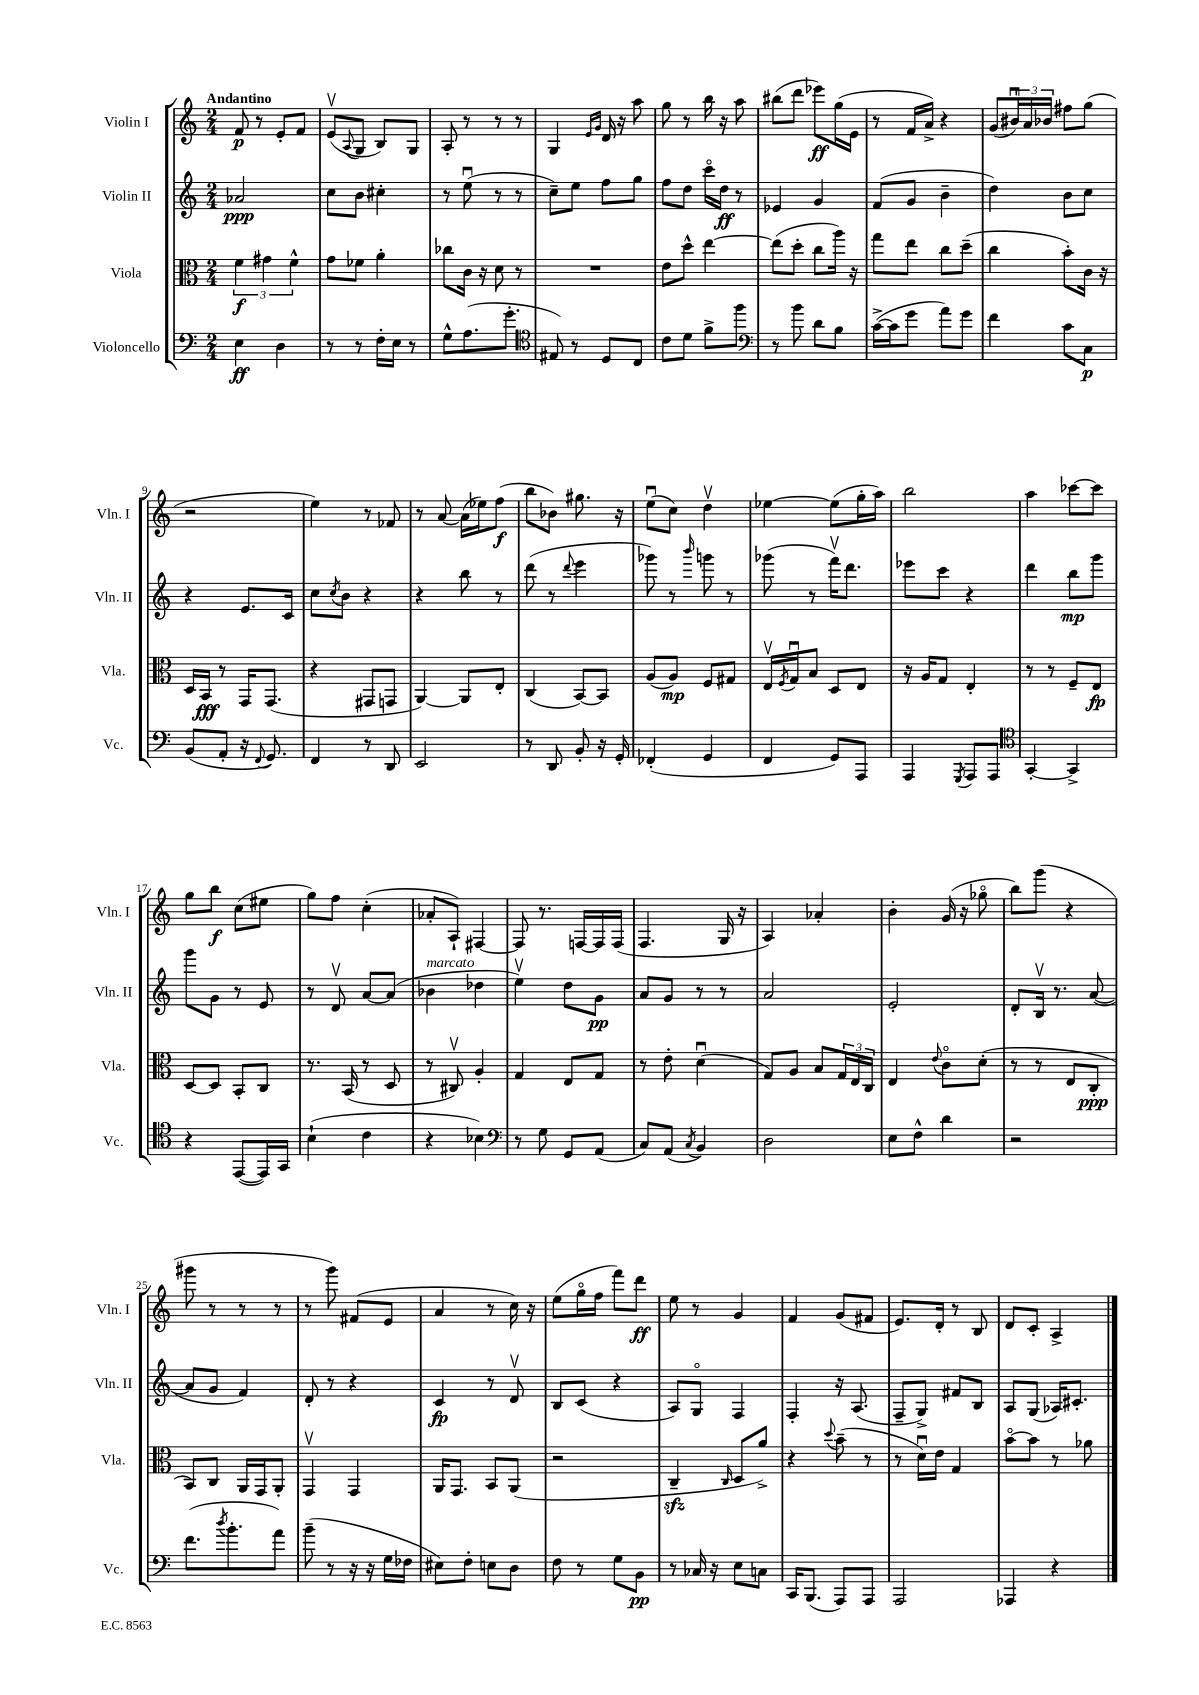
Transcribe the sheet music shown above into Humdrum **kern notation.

**kern	**kern	**kern	**kern
*staff4	*staff3	*staff2	*staff1
*clefF4	*clefC3	*clefG2	*clefG2
*k[]	*k[]	*k[]	*k[]
*M2/4	*M2/4	*M2/4	*M2/4
4E	6f	2a-	8f
.	.	.	8r
.	6g#	.	.
4D	.	.	8e'
.	6f^^	.	.
.	.	.	8f
=	=	=	=
8r	8g	8cc	(8ev
.	.	.	8qqA
8r	8f-	8b	8G
16F'	4a'	4cc#'	8B)
16E	.	.	.
8r	.	.	8G
=	=	=	=
8G^^	8cc-	8r	8A'
(8.A	16c	(8eeu	8r
.	16r	.	.
.	8d	8r	8r
8.g'	.	.	.
.	8r	8r	8r
=	=	=	=
*clefC4	*	*	*
8E#)	2r	8cc~)	4G
8r	.	8ee	.
.	.	.	16qqe
.	.	.	16qqg
8D	.	8ff	16d
.	.	.	16r
8C	.	8gg	8aa
=	=	=	=
8c	8e	8ff	8gg
8d	8dd^^	8dd	8r
8f^	[4ee	16ccco	16bb
.	.	16dd	16r
8ff	.	8r	8aa
=	=	=	=
*clefF4	*	*	*
8r	(8ee]	4e-	(8bb#
8b	8dd'	.	8ddd
8d	8cc	4g	8eee-)
8B	16aa)	.	(16gg
.	16r	.	16e
=	=	=	=
([16c^	8gg	(8f	8r
16c]	.	.	.
8g	8ee	8g	16f
.	.	.	16a^)
8a)	8cc	4b~	4r
8g	(8dd~	.	.
=	=	=	=
4f	4cc	4dd)	(8g
.	.	.	24b#u)
.	.	.	24a
.	.	.	24b-
8c	8b')	8b	8ff#
8C	16c	8cc	(8gg
.	16r	.	.
=	=	=	=
(8BB	16D	4r	2r
.	16BB	.	.
8AA'	8r	.	.
16r	16GG	8.e	.
8qqFF	.	.	.
8.GG)	(8.GG	.	.
.	.	16c	.
=	=	=	=
4FF	4r	8cc	4ee)
.	.	8qcc	.
.	.	8b	.
8r	8GG#	4r	8r
8DD	8GG	.	8f-
=	=	=	=
2EE	[4AA)	4r	8r
.	.	.	[8a
.	8AA]	8bb	(16a]
.	.	.	16ee-)
.	8E'	8r	(8ff
=	=	=	=
8r	(4C	(8ddd	8bb
8DD	.	8r	8b-)
.	.	8qqddd	.
8BB'	[8BB)	4eee	8.gg#
16r	8BB]	.	.
16GG'	.	.	16r
=	=	=	=
(4FF-'	(8A	8ggg-)	(8eeu
.	8A)	8r	8cc)
.	.	16qqbbb	.
4GG	8F	8ggg	4ddv
.	8G#	8r	.
=	=	=	=
4FF	16Ev	(8ggg-	[4ee-
.	8qF	.	.
.	16Gu	.	.
.	8B	8r	.
8GG)	8D	16fffv)	(8ee-]
.	.	8.ddd	.
8AAA	8E	.	16gg'
.	.	.	16aa)
=	=	=	=
4AAA	16r	8eee-	2bb
.	16A	.	.
.	8G	8ccc	.
8qGGG	.	.	.
8AAA	4E'	4r	.
8AAA	.	.	.
=	=	=	=
*clefC4	*	*	*
[4GG'	8r	4ddd	4aa
.	8r	.	.
4GG^]	8F~	8bb	[8ccc-
.	8E	8ggg	8ccc-]
=	=	=	=
4r	[8D	8ggg	8gg
.	8D]	8g	8bb
([8EE	8BB'	8r	(8cc
16EE])	8C	8e	8ee#
16GG	.	.	.
=	=	=	=
(4B`	8.r	8r	8gg)
.	.	8dv	8ff
.	(16BB	.	.
4c	8r	[8a	(4cc'
.	8D	(8a]	.
=	=	=	=
4r	8r	4b-	8a-'
.	8C#v)	.	8A`)
4B-)	4A'	4dd-	[4F#
=	=	=	=
*clefF4	*	*	*
8r	4G	4eev)	8F#]
8G	.	.	8.r
8GG	8E	8dd	.
.	.	.	[16F
(8AA	8G	8g	16F]
.	.	.	(16F
=	=	=	=
8C)	8r	8a	4.F
(8AA	8e'	8g	.
8qC	.	.	.
4BB)	(4du	8r	.
.	.	8r	16G
.	.	.	16r
=	=	=	=
2D	8G)	2a	4A)
.	8A	.	.
.	8B	.	4a-'
.	24G	.	.
.	24E	.	.
.	24C	.	.
=	=	=	=
8E	4E	2e'	4b'
8F^^	.	.	.
.	8qqe	.	.
4d	8co	.	(16g
.	.	.	16r
.	(8d'	.	8gg-o
=	=	=	=
2r	8r	8d'	8bb)
.	8r	16Bv	(8ggg
.	.	8.r	.
.	8E	.	4r
.	8C'	([8a	.
=	=	=	=
(8.f	8BB)	8a]	8ggg#
.	8C	8g	8r
8qdd	.	.	.
8.b'	.	.	.
.	16AA	4f)	8r
.	16GG	.	.
8a)	8AA'	.	8r
=	=	=	=
(8b~	4GGv	8d'	8r
8r	.	8r	8ggg)
16r	4GG	4r	(8f#
16r	.	.	.
16G	.	.	8e
16F-	.	.	.
=	=	=	=
8E#)	16AA	4c	4a
.	8.GG	.	.
8F'	.	.	.
8E	8BB	8r	8r
8D	(8AA	8dv	16cc)
.	.	.	16r
=	=	=	=
8F	2r	8B	(8ee
8r	.	(8c	16ggo
.	.	.	16ff
8G	.	4r	8fff)
8BB	.	.	8ddd
=	=	=	=
8r	4C~	8A)	8ee
16C-	.	8Go	8r
16r	.	.	.
.	16qqC	.	.
8E	8D	4F	4g
8C	8a^)	.	.
=	=	=	=
16CC	4r	4F'	4f
(8.BBB	.	.	.
.	8qqdd	.	.
8AAA)	(8b~	16r	(8g
.	.	(8.A	.
8AAA	8r	.	8f#
=	=	=	=
2AAA	8r	8F~	8.e)
.	16du)	8G^)	.
.	16e	.	16d'
.	4G	8f#	8r
.	.	8B	8B
=	=	=	=
4AAA-	[8bo	8A	8d
.	8b]	(8G	8c'
4r	8r	16A-)	4A^
.	.	8.c#'	.
.	8a-	.	.
==	==	==	==
*-	*-	*-	*-
